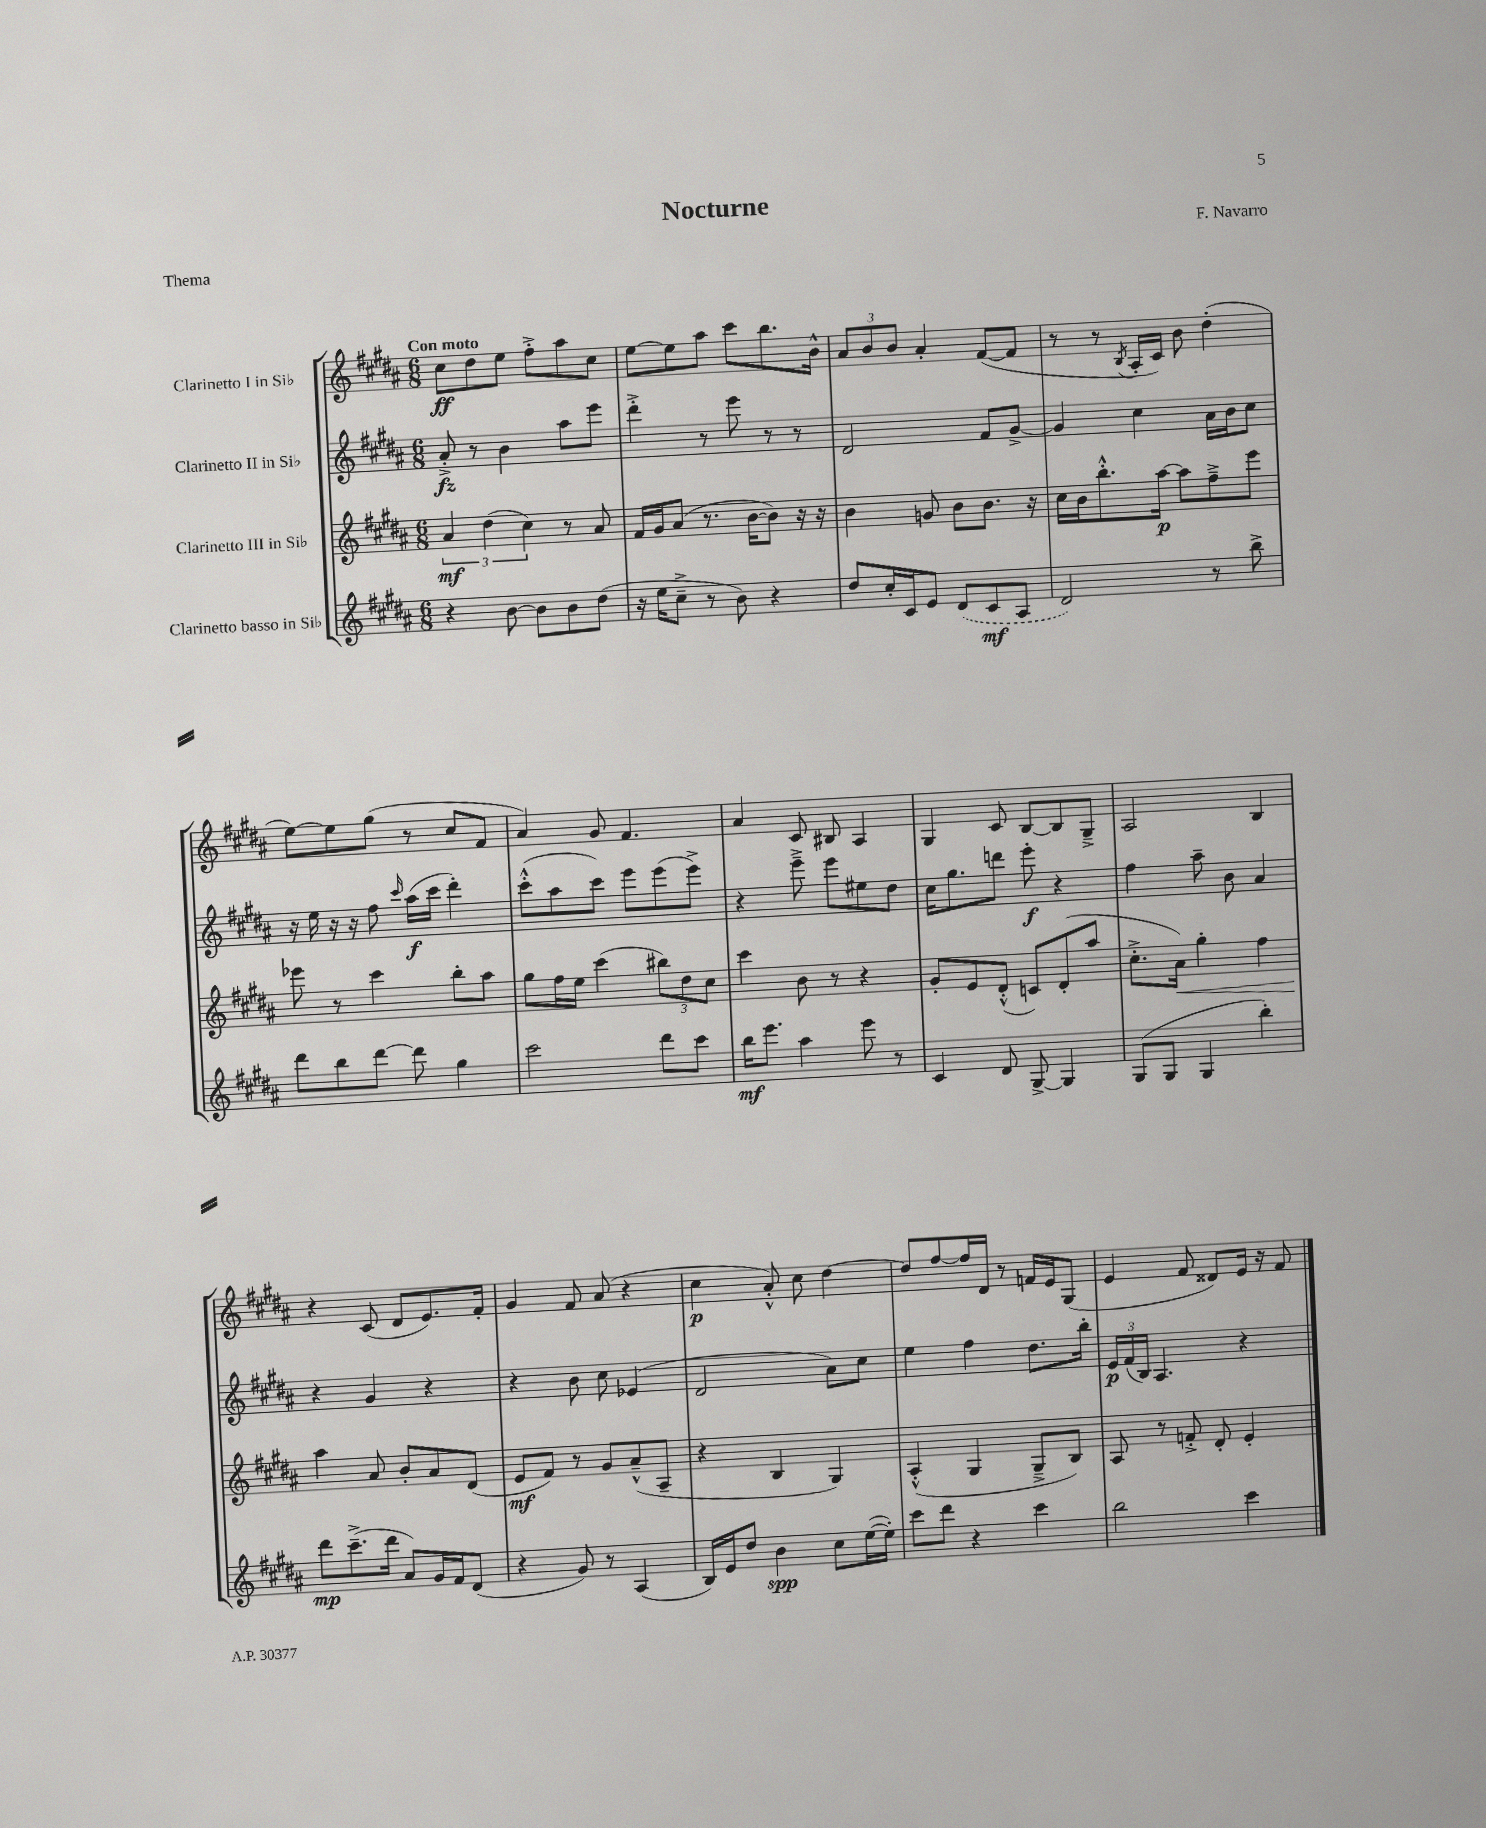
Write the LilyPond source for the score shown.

\header { title = "Nocturne" composer = "F. Navarro" piece = "Thema" }
<<
\new StaffGroup <<
\new Staff = "s0" \with { instrumentName = "Clarinetto I in Sib" } {
    \clef treble \key b \major \numericTimeSignature \time 6/8 \tempo "Con moto"
    cis''8\ff dis''8 e''8 fis''8-.-> ais''8 cis''8 |
    e''8~ e''8 ais''8 cis'''8 b''8. b'16-^ |
    \tuplet 3/2 { ais'8 b'8 b'8 } ais'4-. fis'8~( fis'8 |
    r8 r8 \acciaccatura { b8 } ais16-. cis'16) b'8 dis''4-.( |
    e''8~) e''8 gis''8( r8 cis''8 fis'8 |
    ais'4) gis'8 fis'4. |
    ais'4 cis'8 bis8 ais4 |
    gis4 cis'8 b8~ b8 gis8---> |
    ais2 b4 |
    r4 cis'8( dis'8 e'8.) fis'16-. |
    gis'4 fis'8 ais'8( r4 |
    cis''4\p ais'8-.-^) cis''8 dis''4~ |
    dis''8 fis''8~ fis''16 dis'16 r8 f'16 e'16 gis8( |
    e'4 fis'8 disis'8) e'16 r16 fis'8 \bar "|." |
}
\new Staff = "s1" \with { instrumentName = "Clarinetto II in Sib" } {
    \clef treble \key b \major \numericTimeSignature \time 6/8
    ais'8-.->\fz r8 b'4 ais''8 e'''8 |
    dis'''4-.-> r8 e'''8 r8 r8 |
    dis'2 fis'8 gis'8~-> |
    gis'4 cis''4 ais'16 b'16 cis''8 |
    r16 e''16 r16 r16 fis''8 \grace { cis'''16 } ais''16\f( cis'''16 dis'''4-.) |
    cis'''8-.-^( ais''8 cis'''8) e'''8 e'''8( e'''8->) |
    r4 e'''8---> e'''8 eis''8 dis''8 |
    cis''16 gis''8. d'''8 e'''8-.\f r4 |
    fis''4 ais''8-- b'8 ais'4 |
    r4 gis'4 r4 |
    r4 b'8 cis''8 ees'4( |
    dis'2 ais'8) cis''8 |
    e''4 fis''4 dis''8. b''16-. |
    \tuplet 3/2 { e'16\p fis'16( b16) } ais4. r4 \bar "|." |
}
\new Staff = "s2" \with { instrumentName = "Clarinetto III in Sib" } {
    \clef treble \key b \major \numericTimeSignature \time 6/8
    \tuplet 3/2 { ais'4\mf dis''4( cis''4) } r8 ais'8 |
    fis'16 gis'16 ais'8( r8. b'16~ b'8) r16 r16 |
    b'4 g'8 b'8 b'8. r16 |
    cis''16 b'16 b''8.-.-^ ais''16~\p ais''8 fis''8---> e'''8 |
    ees'''8 r8 cis'''4 b''8-. ais''8 |
    gis''8 fis''16 e''16 cis'''4( \tuplet 3/2 { bis''8) dis''8 cis''8 } |
    cis'''4 b'8 r8 r4 |
    gis'8-. e'8 dis'8-.-^( c'8) dis'8-.( ais''8 |
    cis''8.-.-> ais'16\<) gis''4-. fis''4 |
    ais''4\! ais'8 b'8-. ais'8 dis'8( |
    e'8\mf fis'8) r8 gis'8 ais'8---^( ais8-- |
    r4 b4 gis4) |
    ais4-.-^( gis4 gis8---> b8) |
    ais8 r8 f'8-.-> dis'8-. e'4-. \bar "|." |
}
\new Staff = "s3" \with { instrumentName = "Clarinetto basso in Sib" } {
    \clef treble \key b \major \numericTimeSignature \time 6/8
    r4 b'8~ b'8 b'8 dis''8( |
    r16 e''16 cis''8---> r8 b'8) r4 |
    dis''8 cis''16-. cis'16 e'8 \once \slurDashed dis'8( cis'8\mf ais8 |
    dis'2) r8 b''8-> |
    dis'''8 b''8 dis'''8~ dis'''8 gis''4 |
    cis'''2 dis'''8 cis'''8 |
    b''16\mf e'''8. ais''4 e'''8 r8 |
    cis'4 dis'8 gis8~-> gis4 |
    gis8( gis8 gis4 b''4-.) |
    dis'''8\mp cis'''8.--->( dis'''16 ais'8) gis'16 fis'16 dis'8( |
    r4 gis'8) r8 ais4( |
    b16) e'16 dis''8 b'4\spp cis''8 e''16~( e''16-.) |
    cis'''8 dis'''8 r4 cis'''4 |
    b''2 cis'''4 \bar "|." |
}
>>
>>
\layout { \context { \Score \remove "Bar_number_engraver" } }
